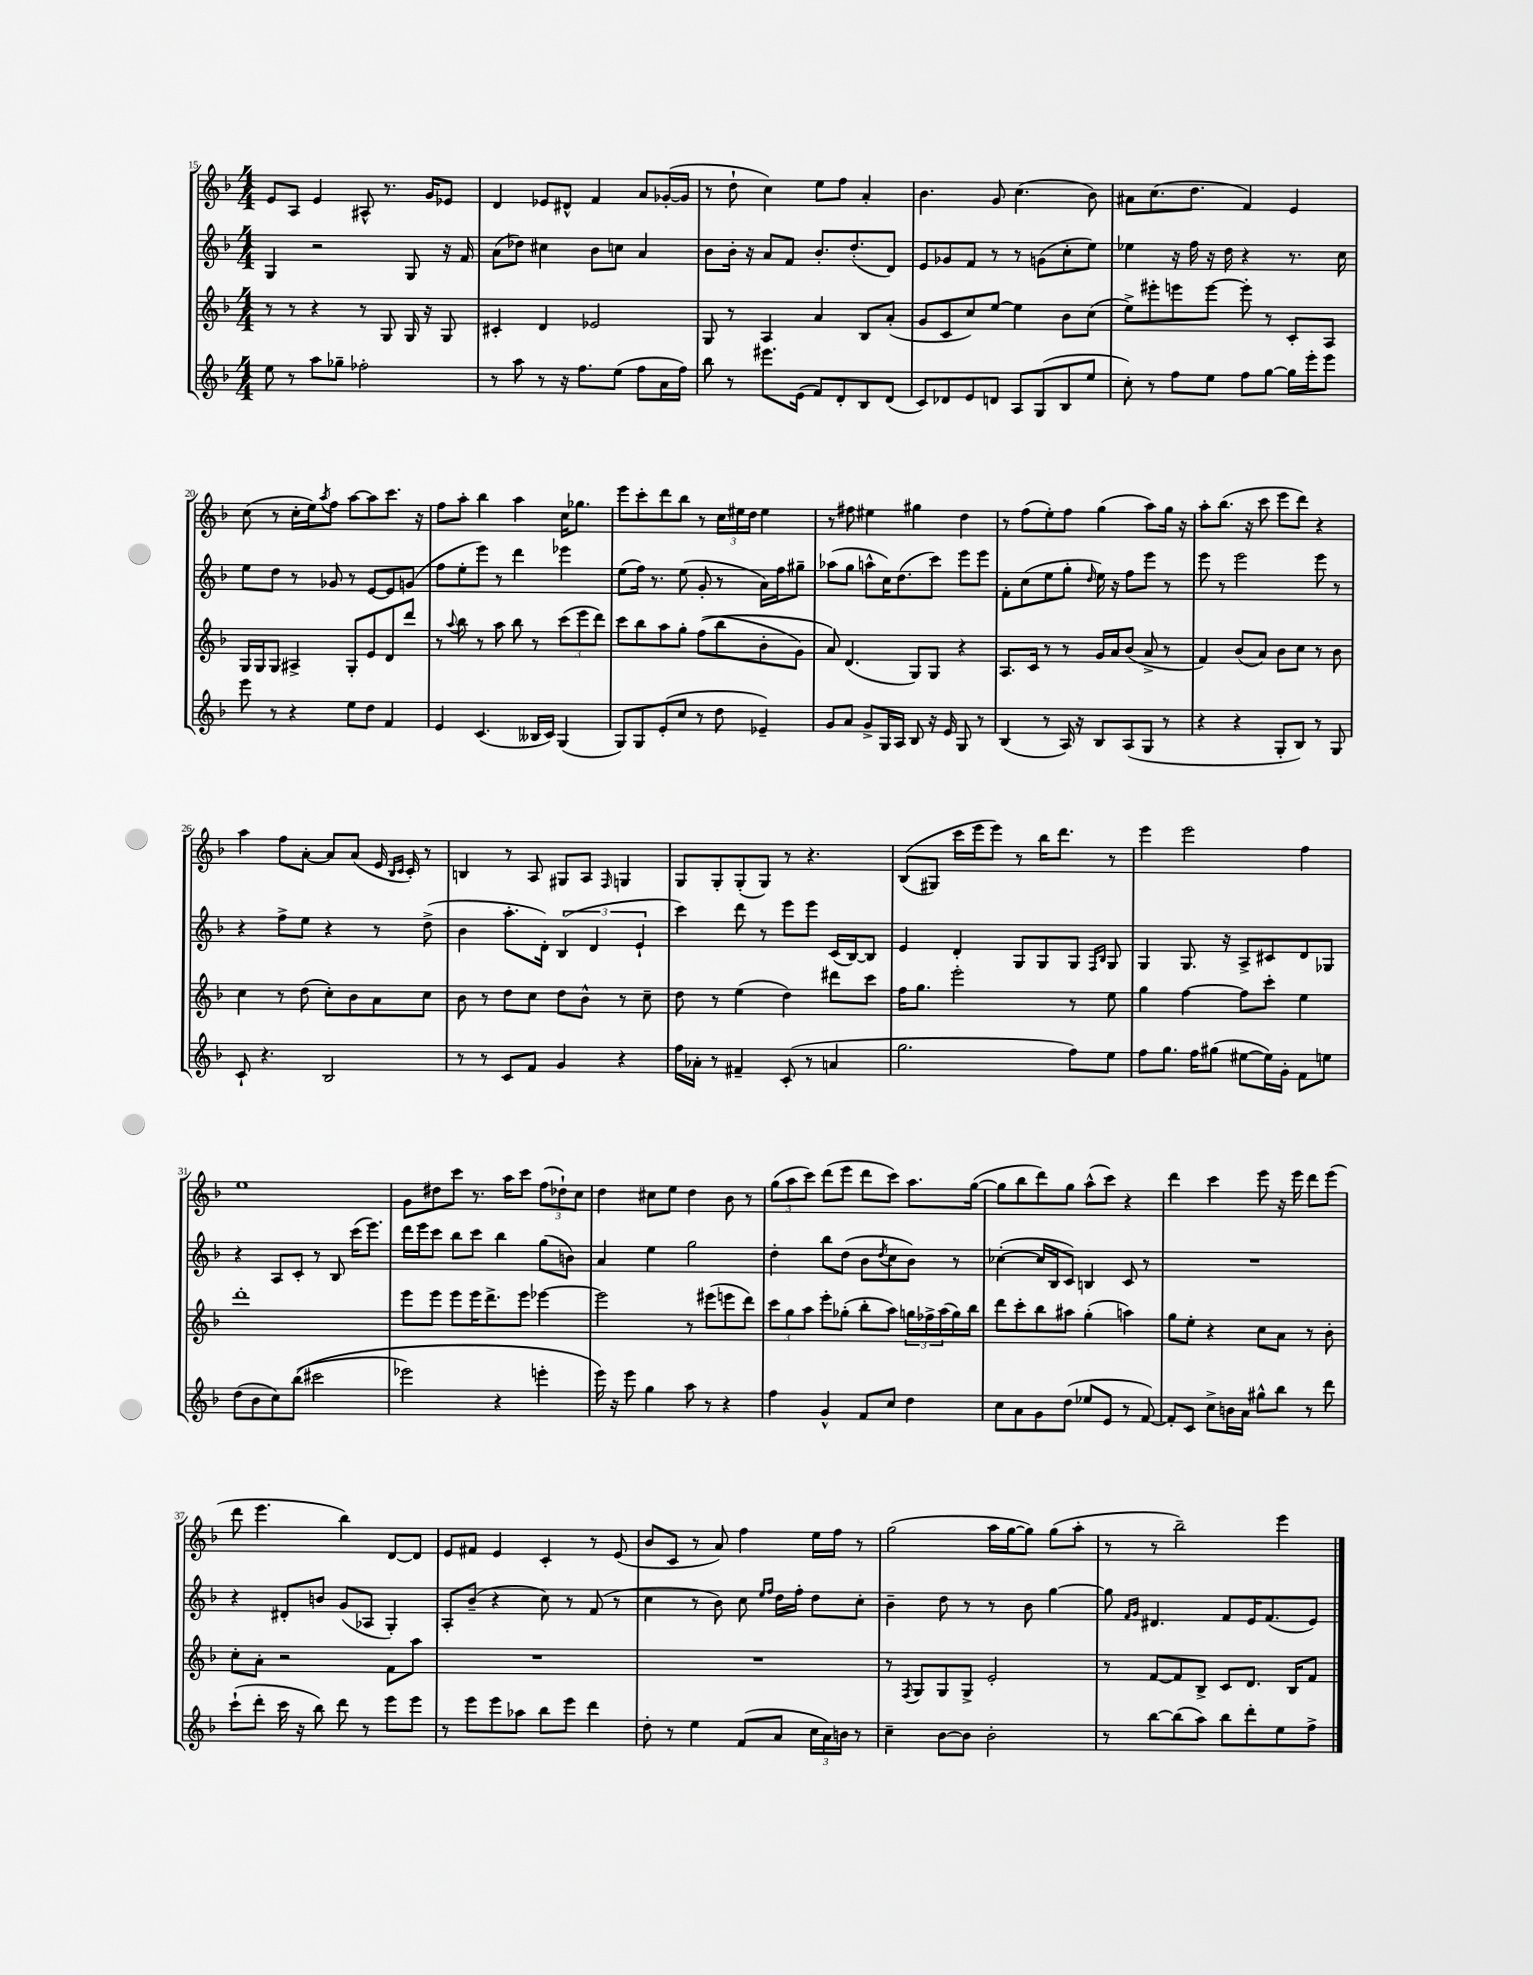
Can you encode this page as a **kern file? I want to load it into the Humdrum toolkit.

**kern	**kern	**kern	**kern
*staff4	*staff3	*staff2	*staff1
*clefG2	*clefG2	*clefG2	*clefG2
*k[b-]	*k[b-]	*k[b-]	*k[b-]
*M4/4	*M4/4	*M4/4	*M4/4
8ee\	8r	4G/	8e/L
8r	8r	.	8A/J
8aa\L	4r	2r	4e/
8gg-~\J	.	.	.
2ff-'\	8r	.	8A#^^/
.	8G/	.	8.r
.	16G/	8G/	.
.	16r	.	16g/LK
.	8G/	16r	8e-/J
.	.	16f/	.
=	=	=	=
8r	4c#'/	(8a\L	4d/
8aa\	.	8dd-\J)	.
8r	4d/	4cc#\	8e-/L
16r	.	.	8d#^^/J
8.ff\L	.	.	.
.	2e-/	8b-\L	4f/
(8ee\J	.	8cc\J	.
8ff\L	.	4a/	8a/L
16a\L	.	.	([16g-'/L
16ff\JJ)	.	.	16g-/]JJ
=	=	=	=
8bb-\	8G/	8b-\L	8r
8r	8r	16b-'\Jk	8dd`\
.	.	16r	.
8.eee#\L	4A/	8a/L	4cc\)
.	.	8f/J	.
(16e\Jk	.	.	.
8f/L)	4a/	8.b-'/L	8ee\L
8d'/	.	.	8ff\J
.	.	(8.dd'/	.
8B-/	8B-/L	.	4a'/
(8d/J	(8a'/J	8d/J)	.
=	=	=	=
8c/L)	8g/L	8e/L	4.b-\
8d-/	8c/	8g-/	.
8e/	8cc/)	8f/J	.
8d/J	[8ee/J	8r	8g/
8A/L	4ee\]	8r	(4.cc\
(8G/	.	(8g\L	.
8B-/	8b-\L	8cc'\	.
8ee/J	(8cc\J	8ee\J)	8b-\)
=	=	=	=
8cc'\)	8ee^\L)	4ee-\	8a#\L
8r	8eee#'\	.	(8.cc\
8ff\L	8eee\	16r	.
.	.	16ff\	8.dd\J
8ee\J	[8eee\J	16r	.
.	.	16dd\	.
8ff\L	8eee'\]	4r	4f/)
[8gg\J	8r	.	.
16gg\]LL	8c'/L	8.r	4e/
16eee'\J	.	.	.
8eee\J	8A/J	.	.
.	.	16cc\	.
=	=	=	=
8eee\	16G/LL	8ee\L	(8cc\
.	16G/J	.	.
8r	8G/J	8dd\J	8r
4r	4A#^/	8r	16cc'\LL
.	.	.	16ee\J)
.	.	.	8qaa/
.	.	8g-/	8ff\J
8ee\L	8G'/L	8r	[8aa\L
8dd\J	8e/	[8e/L	8aa\]
4f/	8d/	8e/]	8.ccc\J
.	8ddd/J	(8g/J	.
.	.	.	16r
=	=	=	=
4e/	8r	8ff\L	8ff\L
.	8qqaa/	.	.
.	8bb-\	8ee'\	8aa'\J
(4.c/	8r	8eee\J)	4bb-\
.	8aa\	8r	.
.	8bb-\	4ddd\	4aa\
16B--/LL	8r	.	.
16c/JJ)	.	.	.
(4G/	(12ccc\L	4eee-\	16cc\LK
.	.	.	8.gg-\J
.	12eee\	.	.
.	12ddd\J)	.	.
=	=	=	=
8G/L)	8ccc\L	(8ee\L	8eee\L
8G/	8bb-\	16ff\Jk)	8ccc'\
.	.	8.r	.
(8e'/	8aa\	.	8ddd\
8cc/J	8gg'\J	(8ee\	8bb-\J
8r	&((8ff\L	8g'/	8r
8dd\	8bb-\	8r	24cc\LL
.	.	.	24ee#\
.	.	.	24dd\JJ
4e-~/)	8b-'\	16a\LL)	4ee#\
.	.	16ff\J	.
.	8g\J)	8gg#~\J	.
=	=	=	=
8g/L	8a/&)	(8aa-\L	8r
8a/J	(4.d/	8gg\J	8ff#\
8g^/L	.	8aa^^\L	4ee#\
16G/L	.	16cc\K)	.
16A/JJ	.	(8.dd\	.
8B-/	8G/L)	.	4gg#\
16r	8G/J	8ccc\J)	.
16e/	.	.	.
8G/	4r	8eee\L	4dd\
8r	.	8eee\J	.
=	=	=	=
(4B-/	8.A/L	8f'\L	8r
.	.	(8cc\	(8ff\L
.	16c/Jk	.	.
8r	8r	8ee\	8ee'\)
16A/)	8r	8gg'\J	8ff\J
16r	.	.	.
.	.	16qqdd/	.
8B-/L	16g/LL	16ee\)	(4gg\
.	16a/J	16r	.
(8A/	(8b-/J	8ff\L	.
8G/J	8a^/	8eee\J	8aa\L)
8r	8r	8r	16gg\Jk
.	.	.	16r
=	=	=	=
4r	4f/)	8eee\	8aa'\L
.	.	8r	(8.bb-\J
4r	(8b-/L	2eee\	.
.	.	.	16r
.	8a/J)	.	8ccc\
8G'/L	8b-\L	.	8eee\L
8B-/J)	8cc\J	.	8ddd\J)
8r	8r	8eee\	4r
8G/	8b-\	8r	.
=	=	=	=
8c`/	4cc\	4r	4aa\
4.r	.	.	.
.	8r	8ff^\L	8ff\L
.	(8dd\	8ee\J	[8a'\J
2B-/	8cc'\L)	4r	8a/]L
.	8b-\	.	(8a/J
.	8a\	8r	16e/
.	.	.	16qqB-/LL
.	.	.	16qqc/JJ
.	.	.	16c'/)
.	8cc\J	(8dd^\	8r
=	=	=	=
8r	8b-\	4b-\	4B/
8r	8r	.	.
8c/L	8dd\L	8.aa'\L	8r
8f/J	8cc\J	.	8A/
.	.	16d'\Jk)	.
4g/	8dd\L	(6B-/	8G#/L
.	8b-^^\J	.	8A/J
.	.	6d/	.
.	.	.	16qqF/
4r	8r	.	4G/
.	.	6e`/	.
.	8cc~\	.	.
=	=	=	=
16ff\LL	8dd\	4ccc\)	8G/L
16a-'\JJ	.	.	.
8r	8r	.	8G'/
4f#~/	(4ee\	8ddd\	(8G'/
.	.	8r	8G/J)
(8c'/	4dd\)	8eee\L	8r
8r	.	8eee\J	4.r
4a/	8ddd#\L	(16c/LL	.
.	.	[16B-/J)	.
.	8ccc\J	8B-/]J	.
=	=	=	=
2.gg\	16ff\LK	4e/	&((8B-/L
.	8.gg\J	.	.
.	.	.	8G#/J)
.	2eee'\	4d'/	16ccc\LL
.	.	.	16eee\J
.	.	.	8eee\J&)
.	.	8G/L	8r
.	.	8G/	16bb-\LK
.	.	.	8.ddd\J
8ff\L)	8r	8G/J	.
.	.	16qqF/LL	.
.	.	16qqB-/JJ	.
8ee\J	8ee\	8G/	8r
=	=	=	=
8ff\L	4gg\	4G/	4eee\
8.gg\J	.	.	.
.	[4ff\	8.G/	2eee\
16ff\LK	.	.	.
(8gg#\J	.	.	.
.	.	16r	.
[8ee#\L	8ff\]L	8A^/L	.
16ee#\]L)	8ccc'\J	8c#/	.
16g'\JJ	.	.	.
8f\L	4ee\	8d/	4ff\
8ee\J	.	8G-/J	.
=	=	=	=
(8dd\L	1ddd'	4r	1ee
8b-\	.	.	.
8cc\)	.	8A/L	.
&((8bb-\J	.	8c'/J	.
2ccc#\	.	8r	.
.	.	8B-/	.
.	.	(16ccc\LK	.
.	.	8.eee\J)	.
=	=	=	=
2eee-\)	8eee\L	16ddd\LL	8g\L
.	.	16eee\J	.
.	8eee\J	8ccc\J	8dd#\
.	8eee\L	8bb-\L	8ccc\J
.	16eee\K	8ccc\J	8.r
.	8.ddd^\	.	.
4r	.	4bb-\	.
.	.	.	16aa\LK
.	8eee\J	.	8ccc\J
4eee'\	[4eee-\	(8gg\L	(12ff\L
.	.	.	12dd-`\)
.	.	8b\J)	.
.	.	.	12cc\J
=	=	=	=
16eee\&)	2eee-\]	4a/	4dd\
16r	.	.	.
8eee\	.	.	.
4gg\	.	4ee\	8cc#\L
.	.	.	8ee\J
8aa\	8r	2gg\	4dd\
8r	(8eee#\L	.	.
4r	8eee\	.	8b-\
.	8ddd\J)	.	8r
=	=	=	=
4ff\	12ccc\L	4dd'\	(12gg\L
.	12gg\	.	12aa\
.	12aa\J	.	12ccc\J)
4g^^/	8eee'\L	8bb-\L	(8ddd\L
.	(8gg-'\J	(8dd\J	8eee\J
8f/L	8bb-'\L	8b-\L	8ddd\L
.	.	8qdd/	.
8cc/J	8aa\J)	8cc\	8ccc\J)
4dd\	24gg\LL	8b-\J)	8.aa\L
.	24ff-^\	.	.
.	(24aa\	.	.
.	16gg\)	8r	.
.	16bb-\JJ	.	([16gg\Jk
=	=	=	=
8cc\L	8ddd\L	([4cc-'\	8gg\]L
8a\	8ccc'\	.	8bb-\
8g\	8bb-\	16cc-/]LL	8ddd\)
.	.	16B-/J	.
(8dd\J	8aa#\J	8c/J)	8gg\J
8ee-/L	(4gg'\	4B/	(8aa^^\L
8e/J	.	.	8ccc\J)
8r	4aa\)	8c/	4r
[8f/)	.	8r	.
=	=	=	=
8f'/]L	8gg\L	1r	4ddd\
8c/J	8ee'\J	.	.
8cc^\L	4r	.	4ccc\
16b\L	.	.	.
16a\JJ	.	.	.
8gg#^^\L	8cc\L	.	8eee\
8bb-\J	8a\J	.	16r
.	.	.	16eee\
8r	8r	.	8ddd\L
8ddd\	8b-'\	.	(8eee\J
=	=	=	=
(8ccc`\L	8cc'\L	4r	8ddd\
8ddd'\J	8a'\J	.	4.eee\
16ccc\	2r	8d#'/L	.
16r	.	.	.
8bb-\)	.	8b/J	.
8ddd\	.	(8g/L	4bb-\)
8r	.	8A-/J	.
8eee\L	8f\L	4G'/)	[8d/L
8eee\J	8aa\J	.	8d/]J
=	=	=	=
8r	1r	8A'/L	8e/L
8eee\L	.	(8b-~/J	8f#/J
8eee\	.	4r	4e/
8aa-\J	.	.	.
8bb-\L	.	8cc\)	4c'/
8eee\J	.	8r	.
4ddd\	.	(8f/	8r
.	.	8r	(8e/
=	=	=	=
8dd'\	1r	4cc\	8b-/L
8r	.	.	8c/J
4ee\	.	8r	8r
.	.	8b-\)	8a/)
(8f/L	.	8cc\	4ff\
.	.	16qqee/LL	.
.	.	16qqff/JJ	.
8a/J	.	16dd\LL	.
.	.	16ff'\JJ	.
24cc\LL	.	8dd\L	16ee\LL
24a\)	.	.	.
.	.	.	16ff\JJ
24b\JJ	.	.	.
8r	.	8cc'\J	8r
=	=	=	=
4cc~\	8r	4b-~\	(2gg\
.	8qF/	.	.
.	8G/L	.	.
[8b-\L	8G/	8dd\	.
8b-\]J	8G^/J	8r	.
2b-'\	2e'/	8r	16aa\LL
.	.	.	[16gg\J
.	.	8b-\	8gg\]J)
.	.	[4gg\	(8gg\L
.	.	.	8aa'\J
=	=	=	=
8r	8r	8gg\]	8r
.	.	16qqf/LL	.
.	.	16qqg/JJ	.
[8bb-\L	[8f/L	4.d#/	8r
(8bb-\]	8f/]	.	2bb-~\)
8aa\J)	8B-^/J	.	.
8bb-\L	8c/L	8f/L	.
8ddd'\	8.d/J	16e/K	.
.	.	(8.f/	.
8ee\	.	.	4eee\
.	16B-/LK	.	.
8ff^\J	8f/J	8e/J)	.
==	==	==	==
*-	*-	*-	*-
